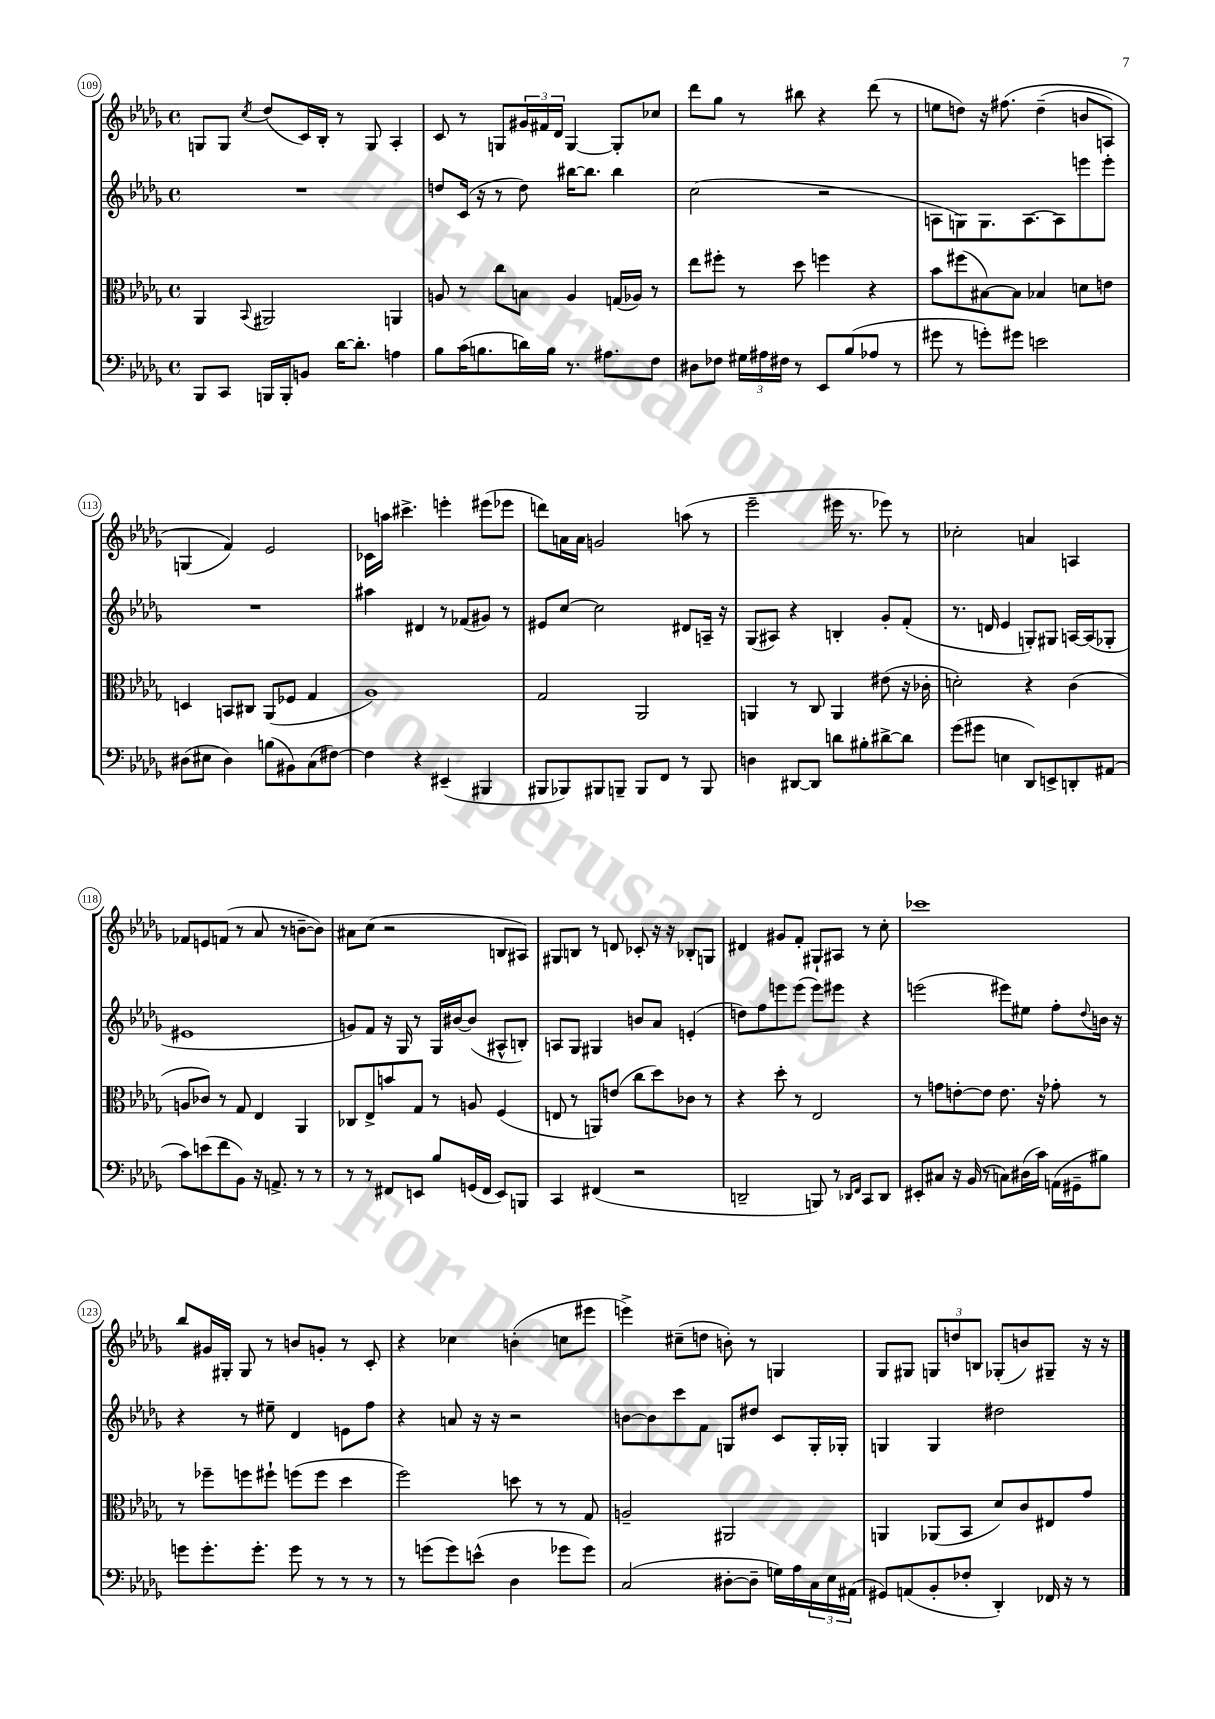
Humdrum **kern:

**kern	**kern	**kern	**kern
*part4	*part3	*part2	*part1
*staff4	*staff3	*staff2	*staff1
*clefF4	*clefC3	*clefG2	*clefG2
*k[b-e-a-d-g-]	*k[b-e-a-d-g-]	*k[b-e-a-d-g-]	*k[b-e-a-d-g-]
*M4/4	*M4/4	*M4/4	*M4/4
*met(c)	*met(c)	*met(c)	*met(c)
=109	=109	=109	=109
8BBB-/L	4AA-/	1r	8Gn/L
8CC/J	.	.	8G/J
.	8qqBB-/	.	8qcc/
16BBBn/LL	2AA#X/	.	(8dd-/L
16BBB'/J	.	.	.
8BBn/J	.	.	16c/L)
.	.	.	16B-'/JJ
[16d-\KL	.	.	8r
8.d-'\J]	.	.	.
.	.	.	8G/
4An\	4AAn/	.	4A-'/
=110	=110	=110	=110
8B-\L	8An/	8ddn/L	8c/
(16c\K	8r	(16c/Jk	8r
8.Bn\	.	16r	.
.	8cc\L	8r	8Gn/L
16dn\L)	8Bn\J	8dd\)	24g#X/L
.	.	.	24f#X/
16B\JJ	.	.	.
.	.	.	24d-/JJ
8.r	4A/	[16bb#X\KL	[4G/
.	.	8.bb#\J]	.
8.A#X\L	.	.	.
.	(16Gn/LL	4bb#\	8G'/L]
.	16A-X/JJ)	.	.
8F\J	8r	.	8cc-X/J
=111	=111	=111	=111
8D#X\L	8ee-\L	(2cc\	8ddd-\L
8F-X\J	8ff#X'\J	.	8gg-\J
24G#X\LL	8r	.	8r
24A#X\	.	.	.
24F#X\JJ	.	.	.
8r	8dd-\	.	8bb#X\
8EE-/L	4ffn\	2r	4r
(8B-/	.	.	.
8A-X/J	4r	.	(8ddd-\
8r	.	.	8r
=112	=112	=112	=112
8g#X\	8b-\L	8An\L	8een\L
8r	(8ff#X\	8Gn\)	8ddn\J)
8gn'\L)	[8B#X\)	8.G\	16r
.	.	.	(8.ff#X\
8g#X\J	8B#\J]	.	.
.	.	[8.A\	.
2en\	4B-X/	.	(4dd~\
.	.	8A\]	.
.	8dn\L	8eeen\	8bn/L
.	8en\J	8eee'\J	8An/J)
!!LO:LB:g=z
=113	=113	=113	=113
(8D#X\L	4Dn/	1r	(4Gn/
8E#X\J	.	.	.
4D#\)	8BBn/L	.	4f/))
.	8C#X/J	.	.
(8Bn\L	(8AA-/L	.	2e-/
8BB#X\)	8F-X/J	.	.
(8C\	4G-/	.	.
[8F#X\J)	.	.	.
=114	=114	=114	=114
4F#\]	1A-)	4aa#X\	16c-X\LL
.	.	.	16aan\JJ
.	.	.	4.ccc#X^\
4r	.	4d#X/	.
(4EE#X~/	.	8r	4eeen'\
.	.	(8f-X/L	.
4BBB#X/	.	8g#X/J)	(8eee#X\L
.	.	8r	8eee-X\J
=115	=115	=115	=115
8BBB#X/L	2G-/	8e#X/L	8dddn\L)
8BBB-X/)	.	[8cc/J	16an\L
.	.	.	16a\JJ
8BBB#X/	.	2cc\]	2gn/
8BBBn~/J	.	.	.
8BBB/L	2AA-/	.	.
8FF/J	.	.	.
8r	.	8d#X/L	(8aan\
8BBB/	.	16An~/Jk	8r
.	.	16r	.
=116	=116	=116	=116
4Dn\	4AAn/	(8G-/L	2eee-~\
.	.	8A#X/J)	.
[8DD#X/L	8r	4r	.
8DD#/J]	8C/	.	.
8dn\L	4AA/	4Bn'/	16eee#X\
.	.	.	8.r
8B#X'\	.	.	.
[8d#X^\	(8e#X\	8g-'/L	8eee-X\)
8d#\J]	16r	(8f'/J	8r
.	16c-X'\	.	.
=117	=117	=117	=117
(8g-\L	2dn'\)	8.r	2cc-X'\
8g#X\J	.	.	.
.	.	16dn/	.
4En\	.	4e-/	.
8DD-/L)	4r	8Gn'/L)	4an/
8EEn^/	.	8G#X/J	.
8DDn'/	(4c\	[16An/LL	4An/
.	.	(16A/J]	.
(8AA#X/J	.	8G-X'/J	.
!!LO:LB:g=z
=118	=118	=118	=118
8c\L)	8An/L	1e#X	8f-X/L
(8en\	8c-X/J)	.	8en/
8f\	8r	.	(8fn/J
8BB-\J)	8G-/	.	8r
16r	4E-/	.	8a-/
8.AAn^/	.	.	.
.	.	.	8r
8r	4AA-/	.	[8bn~\L
8r	.	.	8b\J])
=119	=119	=119	=119
8r	8C-X/L	8gn/L)	8a#X\L
8r	8E-^/	8f/J	(8cc\J
8FF#X/L	8bn/	16r	2r
.	.	16G-/	.
8EEn/J	8G-/J	8r	.
8B-/L	8r	16G-/LL	.
.	.	[16b#X/J	.
(16GGn/L	8An/	(8b#/J]	.
16FF#/JJ	.	.	.
8EE/L)	(4F/	8A#X^^/L	8Bn/L
8BBBn/J	.	8Bn'/J)	8A#X/J)
=120	=120	=120	=120
4CC/	8En/	8An/L	8G#X/L
.	8r	8G-/J	8Bn/J
(4FF#X/	8AAn/L)	4G#X/	8r
.	(8en/J	.	8dn/
2r	8cc\L	8bn/L	8c-X'/
.	8dd-\)	8a-/J	16r
.	.	.	16r
.	8c-X\J	(4en'/	8B-X'/L
.	8r	.	8Gn/J
=121	=121	=121	=121
2DDn~/	4r	8ddn\L)	4d#X/
.	.	8ff\	.
.	8dd-'\	8eeen\	8g#X/L
.	8r	(8eee\J	8f'/J
8BBBn/)	2E-/	8eee\L)	8G#X`/L
8r	.	8eee#X\J	8A#X/J
16qqDD-X/LL	.	.	.
16qqFF/JJ	.	.	.
8CC/L	.	4r	8r
8DD-/J	.	.	8cc'\
=122	=122	=122	=122
8EE#X'/L	8r	(2eeen\	1ccc-X
8C#X/J	8gn\L	.	.
16r	[8en'\	.	.
(16BB-/	.	.	.
8r	8e\J]	.	.
8Cn\L)	8.e\	8eee#X\L)	.
(16D#X\L	.	8ee#X\J	.
16c\JJ)	16r	.	.
(16AAn\LL	8g-X'\	8ff'\L	.
16GG#X~\J	.	.	.
.	.	8qqdd-/	.
8B#X\J)	8r	16bn\Jk	.
.	.	16r	.
!!LO:LB:g=z
=123	=123	=123	=123
8gn\L	8r	4r	8bb-/L
8.g'\	8ff-X~\L	.	16g#X/L
.	.	.	16G#X'/JJ
.	8ffn\	8r	8G#/
8.g'\J	.	.	.
.	8ff#X`\J	8ee#X~\	8r
8g\	(8ffn\L	4d-/	8bn/L
8r	8ff\J	.	8gn'/J
8r	4dd-\	8en\L	8r
8r	.	8ff\J	8c'/
=124	=124	=124	=124
8r	2ff\)	4r	4r
(8gn\L	.	.	.
8g\)	.	8an/	4cc-X\
(8en^^\J	.	16r	.
.	.	16r	.
4D-\	8ddn\	2r	(4bn'\
.	8r	.	.
8g-X\L	8r	.	8ccn\L
8g-\J)	8G-/	.	8eee#X\J
=125	=125	=125	=125
(2C/	2An~/	[8bn\L	4eeen^\)
.	.	8b\]	.
.	.	8ccc\	(8cc#X~\L
.	.	8f\J	8ddn\J
[8D#X'\L	2AA#X/	8Gn/L	8bn'\)
8D#~\J]	.	8dd#X/J	8r
16Gn\LL)	.	8c/L	4Gn/
16A-\	.	.	.
24C\	.	16G'/L	.
24E-\	.	.	.
.	.	16G-X'/JJ	.
(24AA#X\JJ	.	.	.
=126	=126	=126	=126
8GG#X/L)	4AAn/	4Gn/	8G-/L
(8AAn/	.	.	8G#X/J
8BB-'/	(8AA-X/L	4G/	12Gn/L
.	.	.	12ddn/
8F-X'/J	8BB-/J	.	.
.	.	.	12Bn/J
4DD-'/)	8d-/L)	2dd#X\	(8G-X'/L
.	8c/	.	8bn/)
16FF-X/	8E#X/	.	8G#X~/J
16r	.	.	.
8r	8g-/J	.	16r
.	.	.	16r
==	==	==	==
*-	*-	*-	*-
